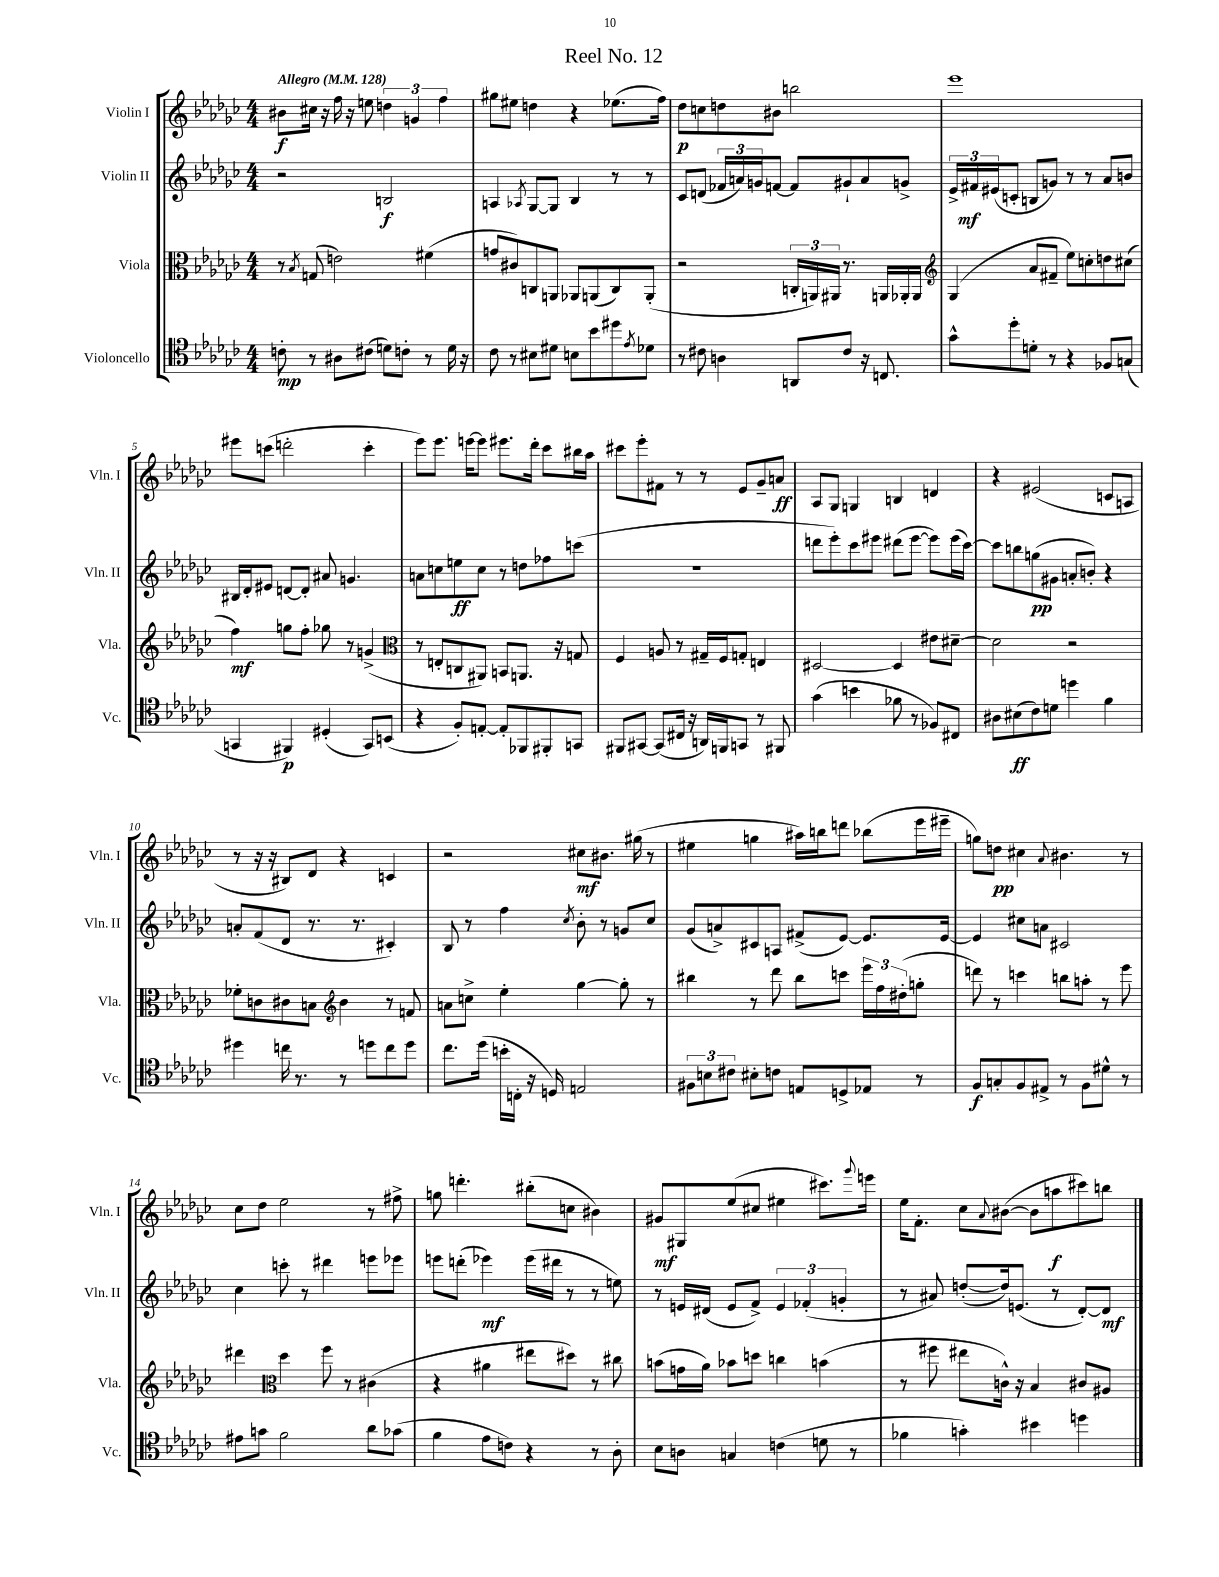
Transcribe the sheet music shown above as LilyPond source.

\header { title = "Reel No. 12" }
<<
\new StaffGroup <<
\new Staff = "s0" \with { instrumentName = "Violin I" shortInstrumentName = "Vln. I" } {
    \clef treble \key ges \major \numericTimeSignature \time 4/4 \tempo "Allegro" 4 = 128
    bis'8\f cis''16 r16 f''16 r16 e''8 \tuplet 3/2 { d''4 g'4 f''4 } |
    gis''8 eis''8 d''4 r4 ees''8.( f''16) |
    des''8\p c''8 d''8 bis'8 b''2 |
    ees'''1 |
    eis'''8 c'''8( d'''2-. c'''4-. |
    ees'''8) ees'''8. e'''16~ e'''8 eis'''8. des'''16-. ces'''8 bis''16 aes''16 |
    cis'''8 ees'''8-. fis'8 r8 r8 ees'8 ges'8-- a'8\ff |
    aes8 ges8 g4 b4 d'4 |
    r4 eis'2( c'8 a8 |
    r8 r16 r16 bis8) des'8 r4 c'4 |
    r2 cis''8\mf bis'8. gis''16( r8 |
    eis''4 g''4 ais''16) b''16 d'''8 bes''8( ees'''16 eis'''16-- |
    g''8) d''8\pp cis''4 \appoggiatura { aes'8 } bis'4. r8 |
    ces''8 des''8 ees''2 r8 fis''8-> |
    g''8 d'''4.-. bis''8-.( c''8 bis'4) |
    gis'8\mf gis8 ees''8( cis''8 eis''4 cis'''8.) \appoggiatura { ges'''8 } e'''16 |
    ees''16 f'8.-. ces''8 \appoggiatura { aes'8 } bis'8~( bis'8 a''8\f cis'''8) b''8 \bar "|." |
}
\new Staff = "s1" \with { instrumentName = "Violin II" shortInstrumentName = "Vln. II" } {
    \clef treble \key ges \major \numericTimeSignature \time 4/4
    r2 b2\f |
    a4 \acciaccatura { aes8 } ges8~ ges8 bes4 r8 r8 |
    ces'8 d'8( \tuplet 3/2 { fes'16 a'16) g'16 } f'8~ f'8 gis'8-! a'8 g'8-> |
    \tuplet 3/2 { ees'16-> fis'16\mf eis'16( } c'8-. b8 g'8) r8 r8 aes'8 b'8 |
    bis16 des'16-. eis'8 d'8~ d'8-. ais'8 g'4. |
    a'8 c''8 e''8\ff c''8 r8 d''8 fes''8 c'''8( |
    R1 |
    d'''8 ees'''8-.) ces'''8 eis'''8 dis'''8( eis'''8~ eis'''8) eis'''16( ces'''16~) |
    ces'''8 b''8 g''8\pp( gis'8 a'8-. b'8-.) r4 |
    a'8-. f'8( des'8 r8. r8. cis'4-.) |
    bes8 r8 f''4 \acciaccatura { ces''8 } bes'8-. r8 g'8 ces''8 |
    ges'8( a'8->) cis'8 a8 fis'8->( ees'8~) ees'8. ees'16~ |
    ees'4 cis''8 a'8 cis'2 |
    ces''4 c'''8-. r8 dis'''4 e'''8 ees'''8 |
    e'''8 d'''8-.( ees'''4\mf) ees'''16( dis'''16 r8 r8 e''8) |
    r8 e'16 dis'16( e'8 f'8->) \tuplet 3/2 { e'4 fes'4-.( g'4-. } |
    r8 ais'8) d''8~-.( d''16) e'8.( r8 des'8~-.) des'8\mf \bar "|." |
}
\new Staff = "s2" \with { instrumentName = "Viola" shortInstrumentName = "Vla." } {
    \clef alto \key ges \major \numericTimeSignature \time 4/4
    r8 \acciaccatura { bes8 } g8( e'2) fis'4( |
    g'8 cis'8) c8 a,8 aes,8 a,8( c8) a,8-.( |
    r2 \tuplet 3/2 { c16-. a,16) ais,16 } r8. a,16 aes,16-. aes,16 |
    \clef treble ges4( aes'8 fis'8-- ees''8) c''8-. d''8 cis''8( |
    f''4\mf) g''8 f''8-. ges''8 r8 g'4->( |
    \clef alto r8 e8-. c8 ais,8) b,8 a,8. r16 g8 |
    f4 a8 r8 gis16-- f16 g8-. e4 |
    dis2~ dis4 eis'8 dis'8~-- |
    dis'2 r2 |
    fes'8-. c'8 cis'8 b8 \clef treble bes'4 r8 f'8 |
    a'8 c''8-> ees''4-. ges''4~ ges''8-. r8 |
    bis''4 r8 des'''8 bis''8 c'''8 \tuplet 3/2 { ees'''16 f''16 dis''16-.( } g''8-. |
    d'''8) r8 c'''4 b''8 a''8-. r8 ees'''8 |
    dis'''4 \clef alto des''4 f''8 r8 cis'4( |
    r4 ais'4 eis''8 dis''8) r8 cis''8 |
    b'8( g'16 aes'16) bes'8 d''8 c''4 b'4( |
    r8 fis''8 eis''8 c'16-^) r16 bes4 cis'8 ais8 \bar "|." |
}
\new Staff = "s3" \with { instrumentName = "Violoncello" shortInstrumentName = "Vc." } {
    \clef tenor \key ges \major \numericTimeSignature \time 4/4
    c'8-.\mp r8 ais8 cis'8( d'8) c'8-. r8 d'16 r16 |
    ces'8 r8 bis8 dis'8 b8 bes'8 dis''8 \acciaccatura { ees'8 } des'8 |
    r8 cis'8 a4 a,8 cis'8 r16 c8. |
    ges'8-^ des''8-. d'8-. r8 r4 fes8 g8( |
    g,4 fis,4\p) dis4-.( g,8) b,8( |
    r4 f8-.) e8~-. e8-. fes,8 fis,8-. g,8 |
    fis,8 gis,8~ gis,8( cis16 r16 a,16) f,16 g,8 r8 fis,8 |
    ges'4( b'4 fes'8 r8 fes8) cis8 |
    ais8 bis8\ff( ces'8) d'8 d''4 f'4 |
    dis''4 c''16 r8. r8 d''8 c''8 d''8 |
    ces''8. des''16( b'16-. c16-. r16 d16) e2 |
    \tuplet 3/2 { fis8 b8 cis'8 } bis8-. c'8 e8 d8-> ees8 r8 |
    f8\f g8-. f8 eis8-> r8 f8 dis'8-^ r8 |
    eis'8 g'8 f'2 aes'8 ges'8( |
    f'4 ees'8 c'8) r4 r8 aes8-. |
    bes8 a8 g4 c'4( d'8 r8 |
    fes'4 g'4-.) bis'4 d''4 \bar "|." |
}
>>
>>
